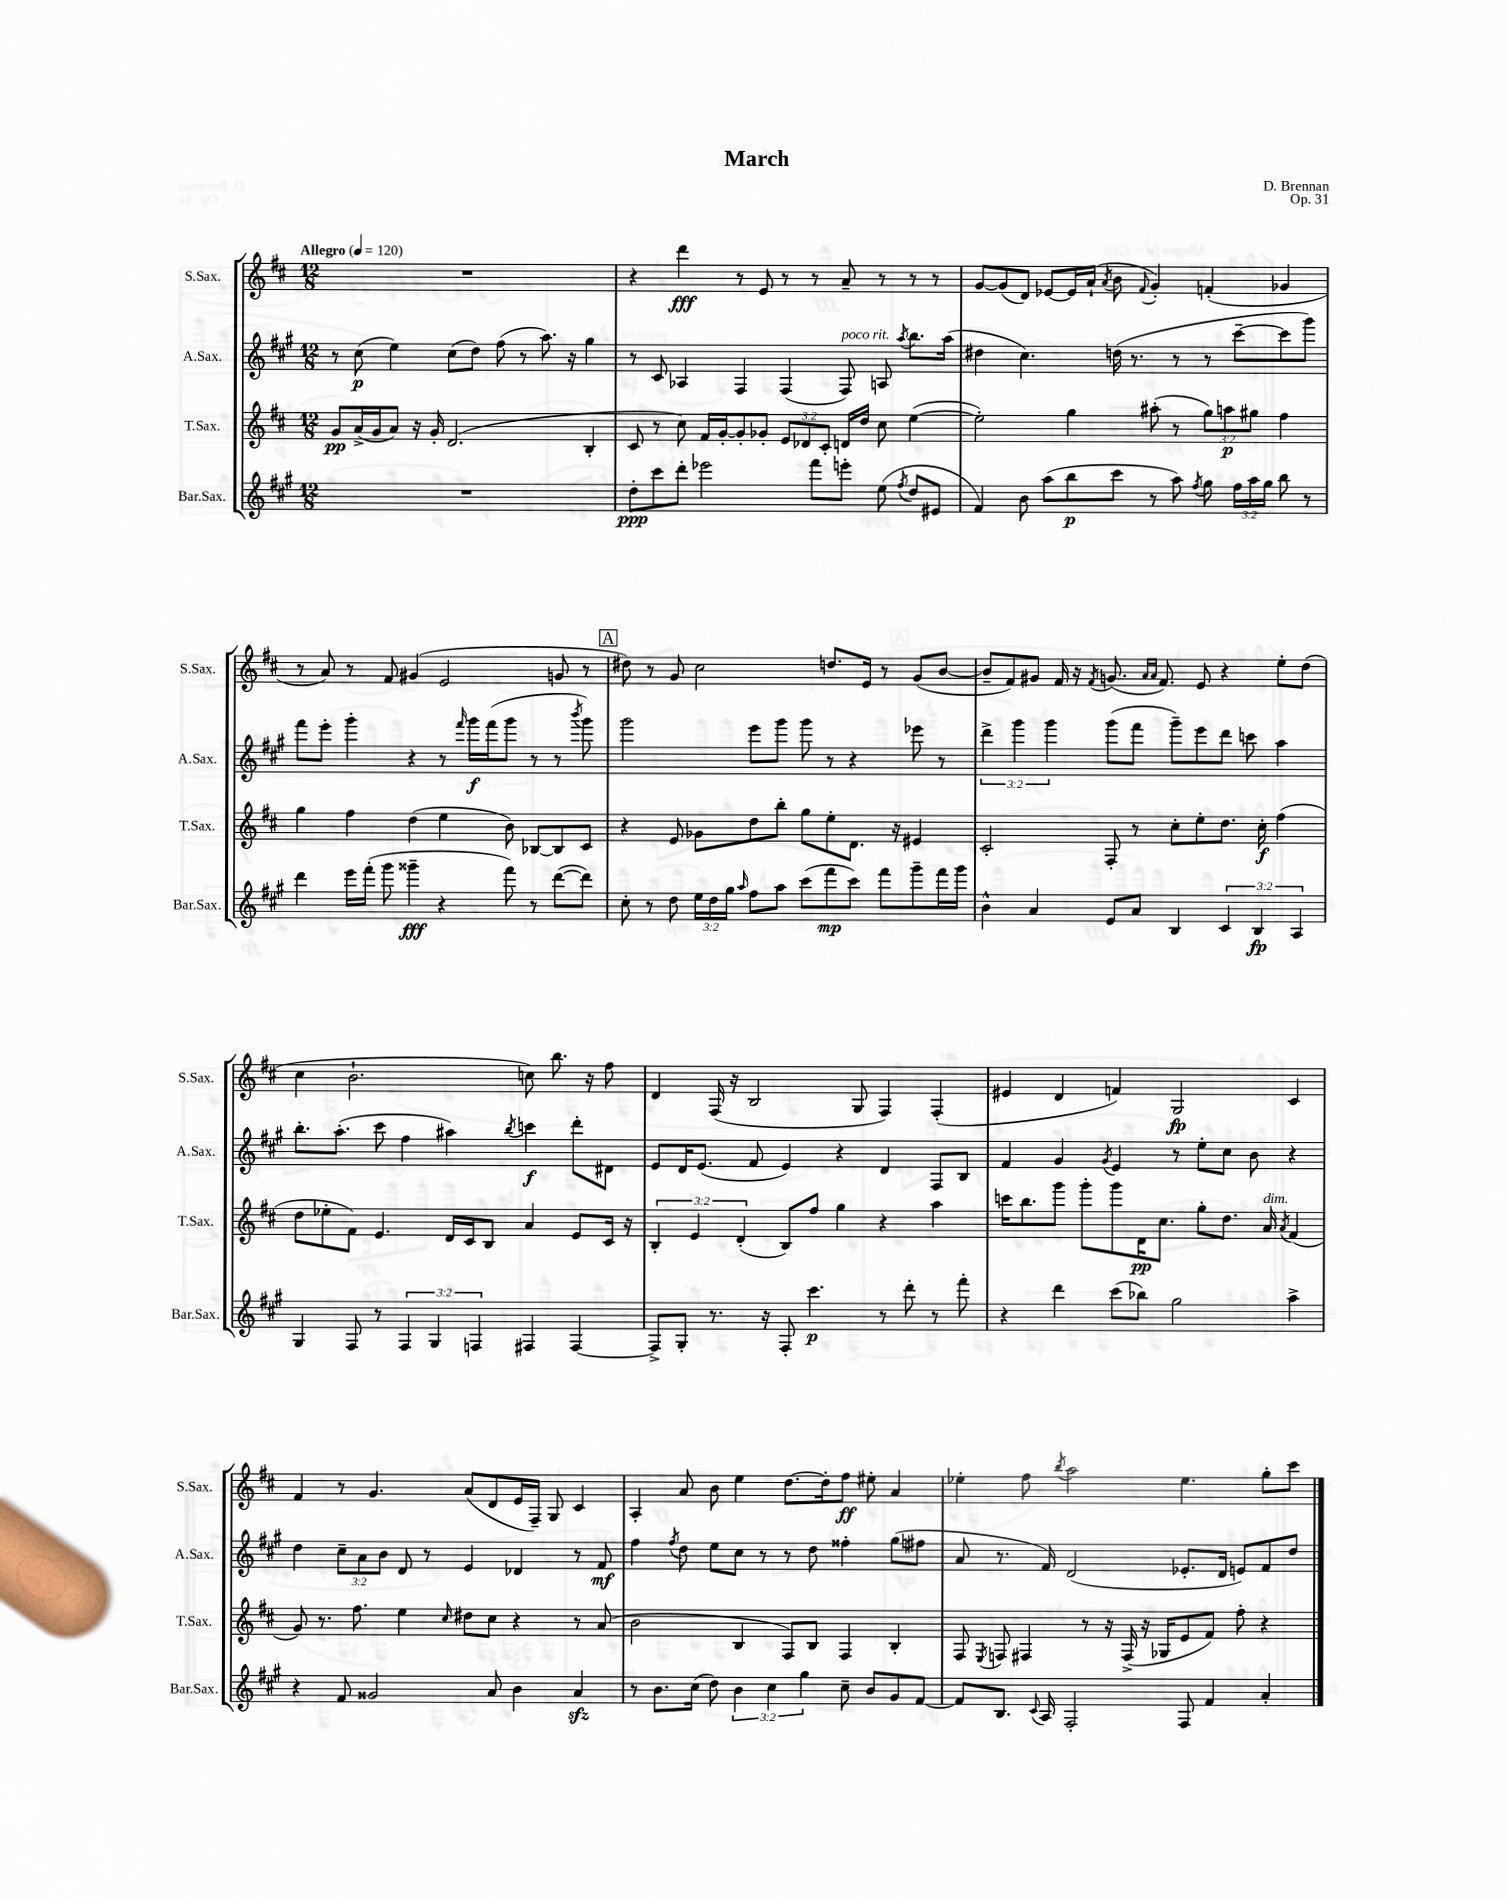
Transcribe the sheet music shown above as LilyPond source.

\header { title = "March" composer = "D. Brennan" opus = "Op. 31" }
<<
\new StaffGroup <<
\new Staff = "s0" \with { instrumentName = "S.Sax." shortInstrumentName = "S.Sax." } {
    \clef treble \key d \major \numericTimeSignature \time 12/8 \tempo "Allegro" 4 = 120
    \autoBeamOff R1. |
    r4 d'''4\fff r8 e'8 r8 r8 a'8-- r8 r8 r8 |
    g'8[~ g'8( d'8]) ees'8[~ ees'16 a'16]-!( \acciaccatura { a'8 } b'8 \appoggiatura { fis'8 } g'4-.) f'4-.( ges'4 |
    r8 a'8) r8 fis'8 gis'4( e'2 g'8 r8 |
    \mark \markup { \box "A" } dis''8) r8 g'8 cis''2 d''8.[ e'16] r8 g'8[( b'8]~ |
    b'8[-- fis'8) gis'8] fis'16 r16 \acciaccatura { fis'8 } g'8.( \grace { a'16[ a'16] } fis'8.) e'8 r4 e''8[-. d''8]( |
    cis''4 b'2.-! c''8) b''8. r16 fis''8 |
    d'4 fis16( r16 b2 g8 fis4) fis4-.( |
    eis'4 d'4 f'4) g2\fp cis'4 |
    fis'4 r8 g'4. a'8[( d'8 e'16 fis16]--) g8 cis'4 |
    a4-. a'8 b'8 e''4 d''8.[~ d''16-. fis''8]\ff eis''8-. a'4 |
    ees''4-. fis''8 \acciaccatura { b''8 } a''2 ees''4. g''8[-. cis'''8] \bar "|." |
}
\new Staff = "s1" \with { instrumentName = "A.Sax." shortInstrumentName = "A.Sax." } {
    \clef treble \key a \major \numericTimeSignature \time 12/8 \override Staff.TupletNumber.text = #tuplet-number::calc-fraction-text
    \autoBeamOff r8 cis''8\p( e''4) cis''8[( d''8]) fis''8( r8 a''8.) r16 gis''4 |
    r8 cis'8 aes4 fis4 fis4( fis8^\markup { \italic "poco rit." }) a8 \acciaccatura { a''8 } b''8.[ a''16]( |
    dis''4 cis''4.) d''16( r8. r8 r8 cis'''8[~-- cis'''8 gis'''8]) |
    fis'''8[ e'''8]-. gis'''4-. r4 r8 \grace { fis'''16 } gis'''16[\f fis'''16( gis'''8] r8 r8 \acciaccatura { b'''8 } gis'''8) |
    \mark \markup { \box "A" } gis'''2 e'''8[ gis'''8] gis'''8 r8 r4 ees'''8 r8 |
    \tuplet 3/2 { d'''4-> gis'''4 gis'''4 } gis'''8[( fis'''8] gis'''8[--) e'''8 d'''8] c'''8 a''4 |
    b''8.[-. a''8.]-.( cis'''8 fis''4 ais''4) \acciaccatura { b''8 } c'''4\f d'''8[-. dis'8] |
    e'8[ d'16 e'8.]( fis'8 e'4) r4 d'4 fis8[ b8] |
    fis'4 gis'4 \acciaccatura { gis'8 } e'4 r8 e''8[-. cis''8] b'8 r4 |
    d''4 \tuplet 3/2 { cis''8[-- a'8 b'8] } d'8 r8 e'4 des'4 r8 fis'8\mf |
    fis''4 \acciaccatura { fis''8 } d''8 e''8[ cis''8] r8 r8 d''8 fisis''4-. gis''8[( fis''8] |
    a'8 r8. fis'16) d'2( ees'8.[-. d'16] e'8[) fis'8 d''8] \bar "|." |
}
\new Staff = "s2" \with { instrumentName = "T.Sax." shortInstrumentName = "T.Sax." } {
    \clef treble \key d \major \numericTimeSignature \time 12/8 \override Staff.TupletNumber.text = #tuplet-number::calc-fraction-text
    \autoBeamOff g'8[\pp a'16->( g'16 a'8]) r16 g'16-. d'2.( b4-. |
    cis'8 r8 cis''8) fis'16[ g'16~-. g'8-. ges'8]-. \tuplet 3/2 { e'8[ des'8 cis'8]-. } d'16[ d''16] cis''8 e''4~( |
    e''2-.) g''4 ais''8-.( r8 \tuplet 3/2 { g''8[) a''8\p gis''8] } fis''4 |
    g''4 fis''4 d''4( e''4 b'8) bes8[~ bes8 cis'8] |
    \mark \markup { \box "A" } r4 e'8 ges'8[ d''8 b''8]-. g''8[ e''8-. d'8.] r16 eis'4 |
    cis'2-. fis8-. r8 cis''8[-. e''8-. d''8.] cis''16-.\f fis''4( |
    d''8[ ees''8-. fis'8]) e'4. d'16[ cis'16 b8] a'4 e'8[ cis'16] r16 |
    \tuplet 3/2 { b4-. e'4 d'4-.( } b8[) fis''8] g''4 r4 a''4 |
    c'''16[ b''8. g'''8] g'''8[-. g'''8 d'16\pp cis''8.] g''8[-. d''8.] a'16^\markup { \italic "dim." } \acciaccatura { a'8 } fis'4( |
    g'8) r8. fis''8. e''4 \grace { cis''16 } dis''8[ cis''8] r4 r8 a'8( |
    b'2 b4 fis8[) b8] fis4 b4-. |
    fis8 \acciaccatura { e8 } f8 fis4 r8 r16 fis16->( r16 ges16[ e'8 fis'8]) fis''8-. r4 \bar "|." |
}
\new Staff = "s3" \with { instrumentName = "Bar.Sax." shortInstrumentName = "Bar.Sax." } {
    \clef treble \key a \major \numericTimeSignature \time 12/8 \override Staff.TupletNumber.text = #tuplet-number::calc-fraction-text
    \autoBeamOff R1. |
    d''8[-.\ppp cis'''8 d'''8]-. ees'''2 fis'''8[ e'''8]-. e''8( \acciaccatura { fis''8 } d''8[ eis'8] |
    fis'4) b'8 a''8[( b''8\p cis'''8] r8 a''8) \acciaccatura { fis''8 } gis''8 \tuplet 3/2 { fis''16[ a''16 gis''16] } b''8 r8 |
    d'''4 e'''16[ fis'''16]-.( gis'''8 gisis'''4--\fff r4 fis'''8) r8 d'''8[~( d'''8]) |
    \mark \markup { \box "A" } cis''8-. r8 d''8 \tuplet 3/2 { e''16[ d''16 gis''16] } \grace { a''16 } fis''8[ a''8] cis'''8[( fis'''8\mp cis'''8]) fis'''8[ gis'''8-- fis'''16 gis'''16] |
    b'4-^ a'4 e'8[ a'8] b4 \tuplet 3/2 { cis'4 b4\fp a4 } |
    gis4 fis8 r8 \tuplet 3/2 { fis4 gis4 f4 } fis4 fis4~ |
    fis8[-> gis8]-. r8. r16 fis8-. cis'''4.\p r8 d'''8-. r8 fis'''8-. |
    r4 d'''4 cis'''8[( bes''8]) gis''2 a''4-> |
    r4 fis'8 gisis'2 a'8 b'4 a'4\sfz |
    r8 b'8.[ cis''16]( d''8) \tuplet 3/2 { b'4 cis''4 gis''4 } cis''8-- b'8[ gis'8 fis'8]~ |
    fis'8[ b8.] \appoggiatura { cis'8 } a16 fis2-. fis8 fis'4 a'4-. \bar "|." |
}
>>
>>
\layout { \context { \Score \remove "Bar_number_engraver" } }
